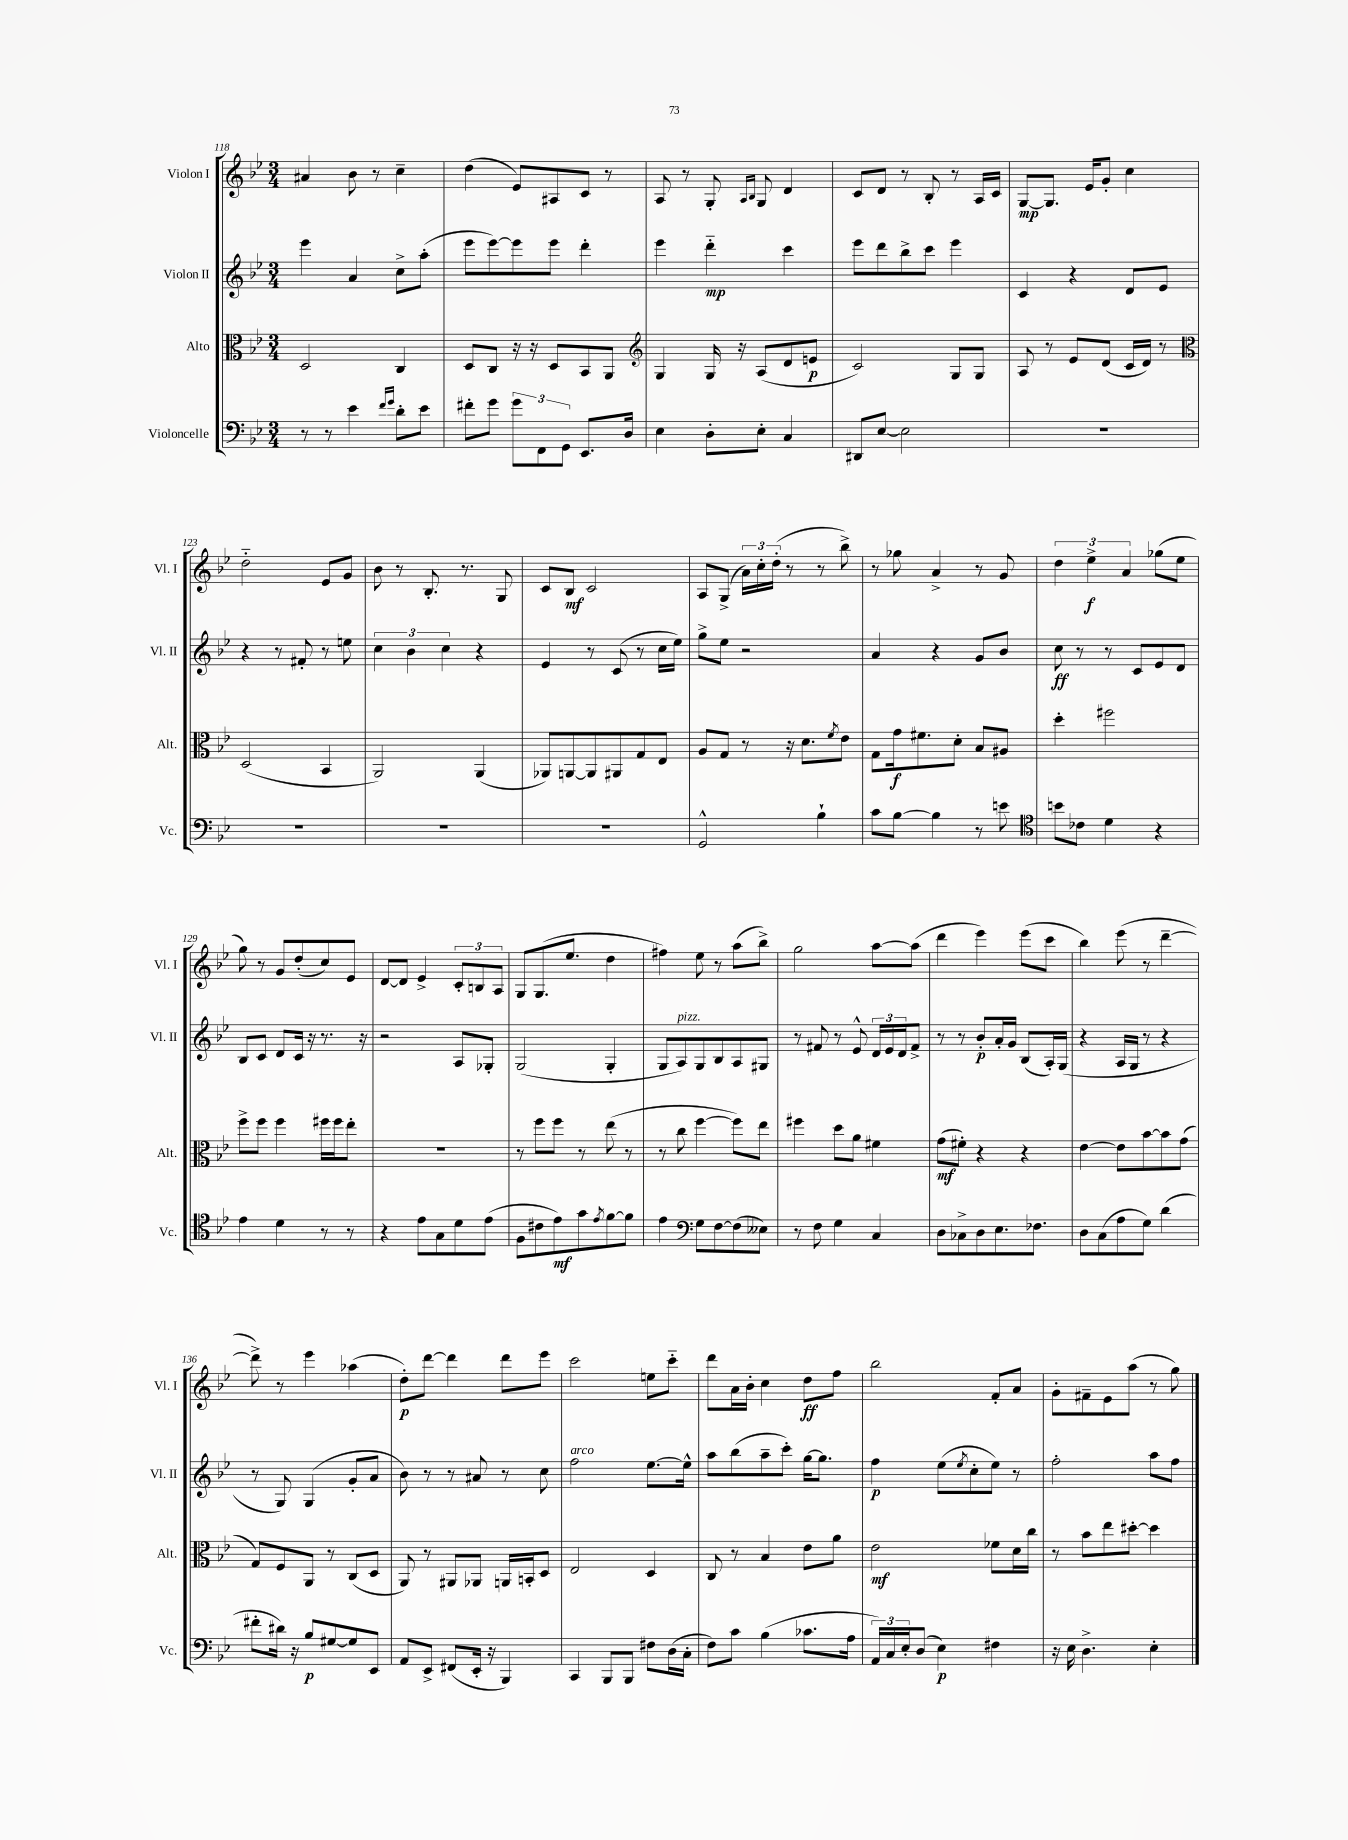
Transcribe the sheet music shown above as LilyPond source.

<<
\new StaffGroup <<
\new Staff = "s0" \with { instrumentName = "Violon I" shortInstrumentName = "Vl. I" } {
    \clef treble \key bes \major \numericTimeSignature \time 3/4
    ais'4 bes'8 r8 c''4-- |
    d''4( ees'8) ais8 c'8 r8 |
    a8 r8 g8-. \grace { a16 bes16 } g8 d'4 |
    c'8 d'8 r8 bes8-. r8 a16 c'16 |
    g8~\mp g8. ees'16 g'8-. c''4 |
    d''2-_ ees'8 g'8 |
    bes'8 r8 bes8.-. r8. g8 |
    c'8 bes8\mf c'2 |
    a8 g8->( \tuplet 3/2 { a'16) c''16-. d''16-.( } r8 r8 bes''8->) |
    r8 ges''8 a'4-> r8 g'8 |
    \tuplet 3/2 { d''4 ees''4->\f a'4 } ges''8( ees''8 |
    g''8) r8 g'8 d''8-.( c''8) ees'8 |
    d'8~ d'8 ees'4-> \tuplet 3/2 { c'8-. b8 a8 } |
    g8 g8.( ees''8. d''4 |
    fis''4) ees''8 r8 a''8( bes''8->) |
    g''2 a''8~ a''8( |
    d'''4 ees'''4) ees'''8( c'''8 |
    bes''4) ees'''8( r8 d'''4~-- |
    d'''8->) r8 ees'''4 aes''4( |
    d''8-.\p) d'''8~ d'''4 d'''8 ees'''8 |
    c'''2 e''8 c'''8-_ |
    d'''8 a'16 bes'16-. c''4 d''8\ff f''8 |
    bes''2 f'8-. a'8 |
    g'8-. fis'8-- ees'8 a''8( r8 g''8) \bar "|." |
}
\new Staff = "s1" \with { instrumentName = "Violon II" shortInstrumentName = "Vl. II" } {
    \clef treble \key bes \major \numericTimeSignature \time 3/4
    ees'''4 a'4 c''8-> a''8-.( |
    ees'''8 ees'''8~) ees'''8 ees'''8 d'''4-. |
    ees'''4 d'''4-_\mp c'''4 |
    ees'''8 d'''8 bes''8-> c'''8 ees'''4 |
    c'4 r4 d'8 ees'8 |
    r4 r8 fis'8-. r8 e''8 |
    \tuplet 3/2 { c''4 bes'4 c''4 } r4 |
    ees'4 r8 c'8( r8 c''16 ees''16) |
    g''8-> ees''8 r2 |
    a'4 r4 g'8 bes'8 |
    c''8\ff r8 r8 c'8 ees'8 d'8 |
    bes8 c'8 d'8 c'16 r16 r8. r16 |
    r2 a8 ges8-. |
    g2( g4-. |
    g8 a8^\markup { \italic "pizz." }) g8 bes8 a8 gis8 |
    r8 fis'8 r8 ees'8-^ \tuplet 3/2 { d'16 ees'16 d'16 } fis'8-> |
    r8 r8 bes'8-.\p a'16-. g'16 bes8( a16-.) g16( |
    r4 a16 g16 r8 r4 |
    r8 g8) g4( g'8-. a'8 |
    bes'8) r8 r8 ais'8 r8 c''8 |
    f''2^\markup { \italic "arco" } ees''8.~ ees''16-^ |
    a''8 bes''8( a''8-- c'''8-.) g''16~ g''8. |
    f''4\p ees''8( \acciaccatura { ees''8 } c''8-. ees''8) r8 |
    f''2-. a''8 f''8 \bar "|." |
}
\new Staff = "s2" \with { instrumentName = "Alto" shortInstrumentName = "Alt." } {
    \clef alto \key bes \major \numericTimeSignature \time 3/4
    d2 c4 |
    d8 c8 r16 r16 d8 bes,8 a,8 |
    \clef treble g4 g16 r16 a8( d'8 e'8\p |
    c'2) g8 g8 |
    a8 r8 ees'8 d'8( c'16 d'16) r8 |
    \clef alto d2( bes,4 |
    a,2) a,4( |
    aes,8) a,8~ a,8 ais,8 g8 ees8 |
    a8 g8 r8 r16 d'8. \acciaccatura { f'8 } ees'8 |
    g8 g'16\f fis'8. d'8-. bes8 ais8 |
    d''4-. fis''2 |
    f''8-> f''8 f''4 fis''16 fis''16 ees''8-. |
    R2. |
    r8 f''8 f''8 r8 ees''8( r8 |
    r8 c''8 f''4~ f''8) ees''8 |
    fis''4 d''8 a'8 fis'4 |
    g'8\mf( fis'8-.) r4 r4 |
    ees'4~ ees'8 bes'8~ bes'8 g'8( |
    g8) f8 a,8 r8 c8( d8 |
    a,8) r8 ais,8 aes,8 a,16 b,16-. d8 |
    ees2 d4 |
    c8 r8 bes4 ees'8 a'8 |
    ees'2\mf fes'8 d'16 c''16 |
    r8 bes'8 ees''8 dis''8~-. dis''4 \bar "|." |
}
\new Staff = "s3" \with { instrumentName = "Violoncelle" shortInstrumentName = "Vc." } {
    \clef bass \key bes \major \numericTimeSignature \time 3/4
    r8 r8 ees'4 \grace { f'16 g'16 } d'8-. ees'8 |
    fis'8-. g'8 \tuplet 3/2 { g'8 f,8 g,8 } ees,8. d16 |
    ees4 d8-. ees8-. c4 |
    dis,8 ees8~ ees2 |
    R2. |
    R2. |
    R2. |
    R2. |
    g,2-^ bes4-! |
    c'8 bes8~ bes4 r8 e'8 |
    \clef tenor b'8 ces'8 d'4 r4 |
    ees'4 d'4 r8 r8 |
    r4 ees'8 g8 d'8 ees'8( |
    f8 cis'8 ees'8\mf) g'8 \acciaccatura { ees'8 } f'8~ f'8 |
    ees'4 \clef bass g8 f8~ f8( eeses8) |
    r8 f8 g4 c4 |
    d8 ces8-> d8 ees8. fes8. |
    d8 c8( a8 g8) d'4( |
    fis'8-. dis'16) r16 bes8\p gis8~ gis8 ees,8 |
    a,8 ees,8-> fis,8( ees,16-. r16 bes,,4) |
    c,4 bes,,8 bes,,8 fis8 d16( c16-. |
    f8) c'8 bes4( ces'8. a16 |
    \tuplet 3/2 { a,16) c16 ees16-. } d8( ees4\p) fis4 |
    r16 ees16 d4.-> ees4-. \bar "|." |
}
>>
>>
\layout { \context { \Score currentBarNumber = #118 } }
